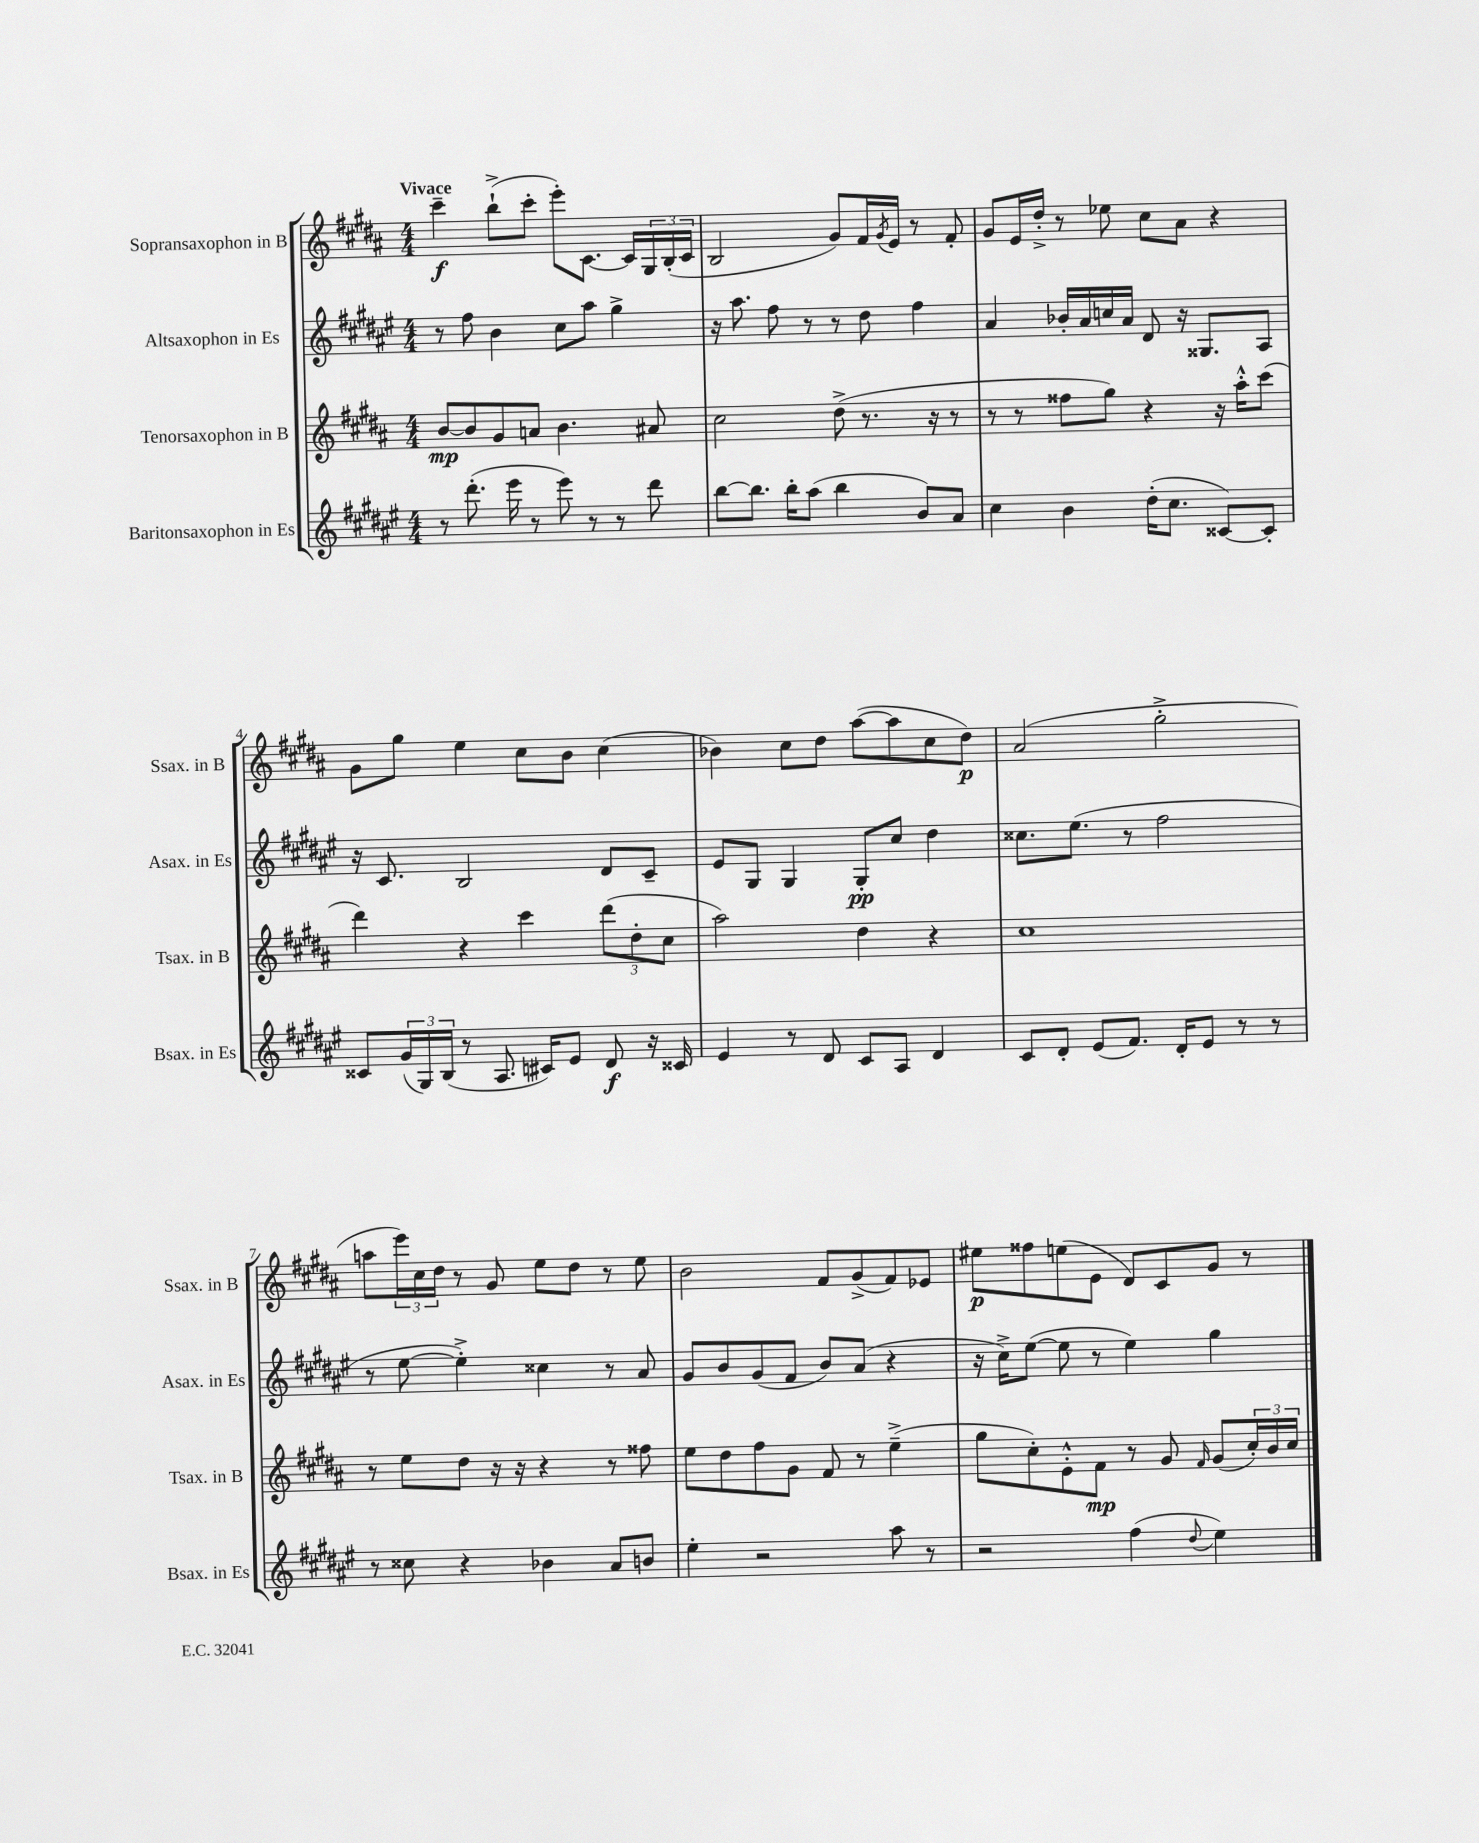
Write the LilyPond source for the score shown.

<<
\new StaffGroup <<
\new Staff = "s0" \with { instrumentName = "Sopransaxophon in B" shortInstrumentName = "Ssax. in B" } {
    \clef treble \key b \major \numericTimeSignature \time 4/4 \tempo "Vivace"
    cis'''4--\f b''8-!->( cis'''8-. e'''8-.) cis'8.~ cis'16 \tuplet 3/2 { gis16 b16-.( cis'16 } |
    b2 gis'8) fis'16 \acciaccatura { gis'8 } e'16 r8 fis'8-. |
    gis'8 e'16 dis''16-.-> r8 ees''8 cis''8 ais'8 r4 |
    gis'8 gis''8 e''4 cis''8 b'8 cis''4( |
    bes'4) cis''8 dis''8 ais''8~( ais''8 cis''8 dis''8\p) |
    ais'2( gis''2-.-> |
    a''8 \tuplet 3/2 { e'''16) cis''16 dis''16 } r8 gis'8 e''8 dis''8 r8 e''8 |
    b'2 fis'8 gis'8->( fis'8) ees'8 |
    eis''8\p fisis''8 e''8( e'8 dis'8) cis'8 gis'8 r8 \bar "|." |
}
\new Staff = "s1" \with { instrumentName = "Altsaxophon in Es" shortInstrumentName = "Asax. in Es" } {
    \clef treble \key fis \major \numericTimeSignature \time 4/4
    r8 fis''8 b'4 cis''8 ais''8 gis''4-> |
    r16 ais''8. fis''8 r8 r8 dis''8 fis''4 |
    ais'4 bes'16-. ais'16 c''16 ais'16 dis'8 r16 gisis8. ais8 |
    r16 cis'8. b2 dis'8 cis'8-- |
    eis'8 gis8 gis4 gis8-.\pp cis''8 dis''4 |
    cisis''8. eis''8.( r8 fis''2 |
    r8 eis''8~ eis''4-.->) cisis''4 r8 ais'8 |
    gis'8 b'8 gis'8( fis'8 b'8) ais'8( r4 |
    r16 cis''16->) eis''8~( eis''8 r8 eis''4) gis''4 \bar "|." |
}
\new Staff = "s2" \with { instrumentName = "Tenorsaxophon in B" shortInstrumentName = "Tsax. in B" } {
    \clef treble \key b \major \numericTimeSignature \time 4/4
    b'8~\mp b'8 gis'8 a'8 b'4. ais'8 |
    cis''2 dis''8->( r8. r16 r8 |
    r8 r8 fisis''8 gis''8) r4 r16 ais''16-.-^ cis'''8( |
    dis'''4) r4 cis'''4 \tuplet 3/2 { dis'''8( dis''8-. cis''8 } |
    ais''2) dis''4 r4 |
    cis''1 |
    r8 e''8 dis''8 r16 r16 r4 r8 fisis''8 |
    e''8 dis''8 fis''8 gis'8 fis'8 r8 e''4--->( |
    gis''8 cis''8-.) e'8-.-^ fis'8\mp r8 gis'8 \grace { fis'16 } gis'8( \tuplet 3/2 { cis''16-.) b'16 cis''16 } \bar "|." |
}
\new Staff = "s3" \with { instrumentName = "Baritonsaxophon in Es" shortInstrumentName = "Bsax. in Es" } {
    \clef treble \key fis \major \numericTimeSignature \time 4/4
    r8 dis'''8.-.( eis'''16 r8 eis'''8) r8 r8 dis'''8 |
    b''8~ b''8. b''16-. ais''8( b''4 b'8) ais'8 |
    cis''4 b'4 dis''16-.( cis''8. cisis'8~) cisis'8-. |
    cisis'8 \tuplet 3/2 { gis'16( gis16) b16( } r8 ais8. cis'16) eis'8 dis'8\f r16 cisis'16 |
    eis'4 r8 dis'8 cis'8 ais8 dis'4 |
    cis'8 dis'8-. eis'8( fis'8.) dis'16-. eis'8 r8 r8 |
    r8 cisis''8 r4 bes'4 ais'8 b'8 |
    eis''4-. r2 ais''8 r8 |
    r2 fis''4( \appoggiatura { dis''8 } eis''4) \bar "|." |
}
>>
>>
